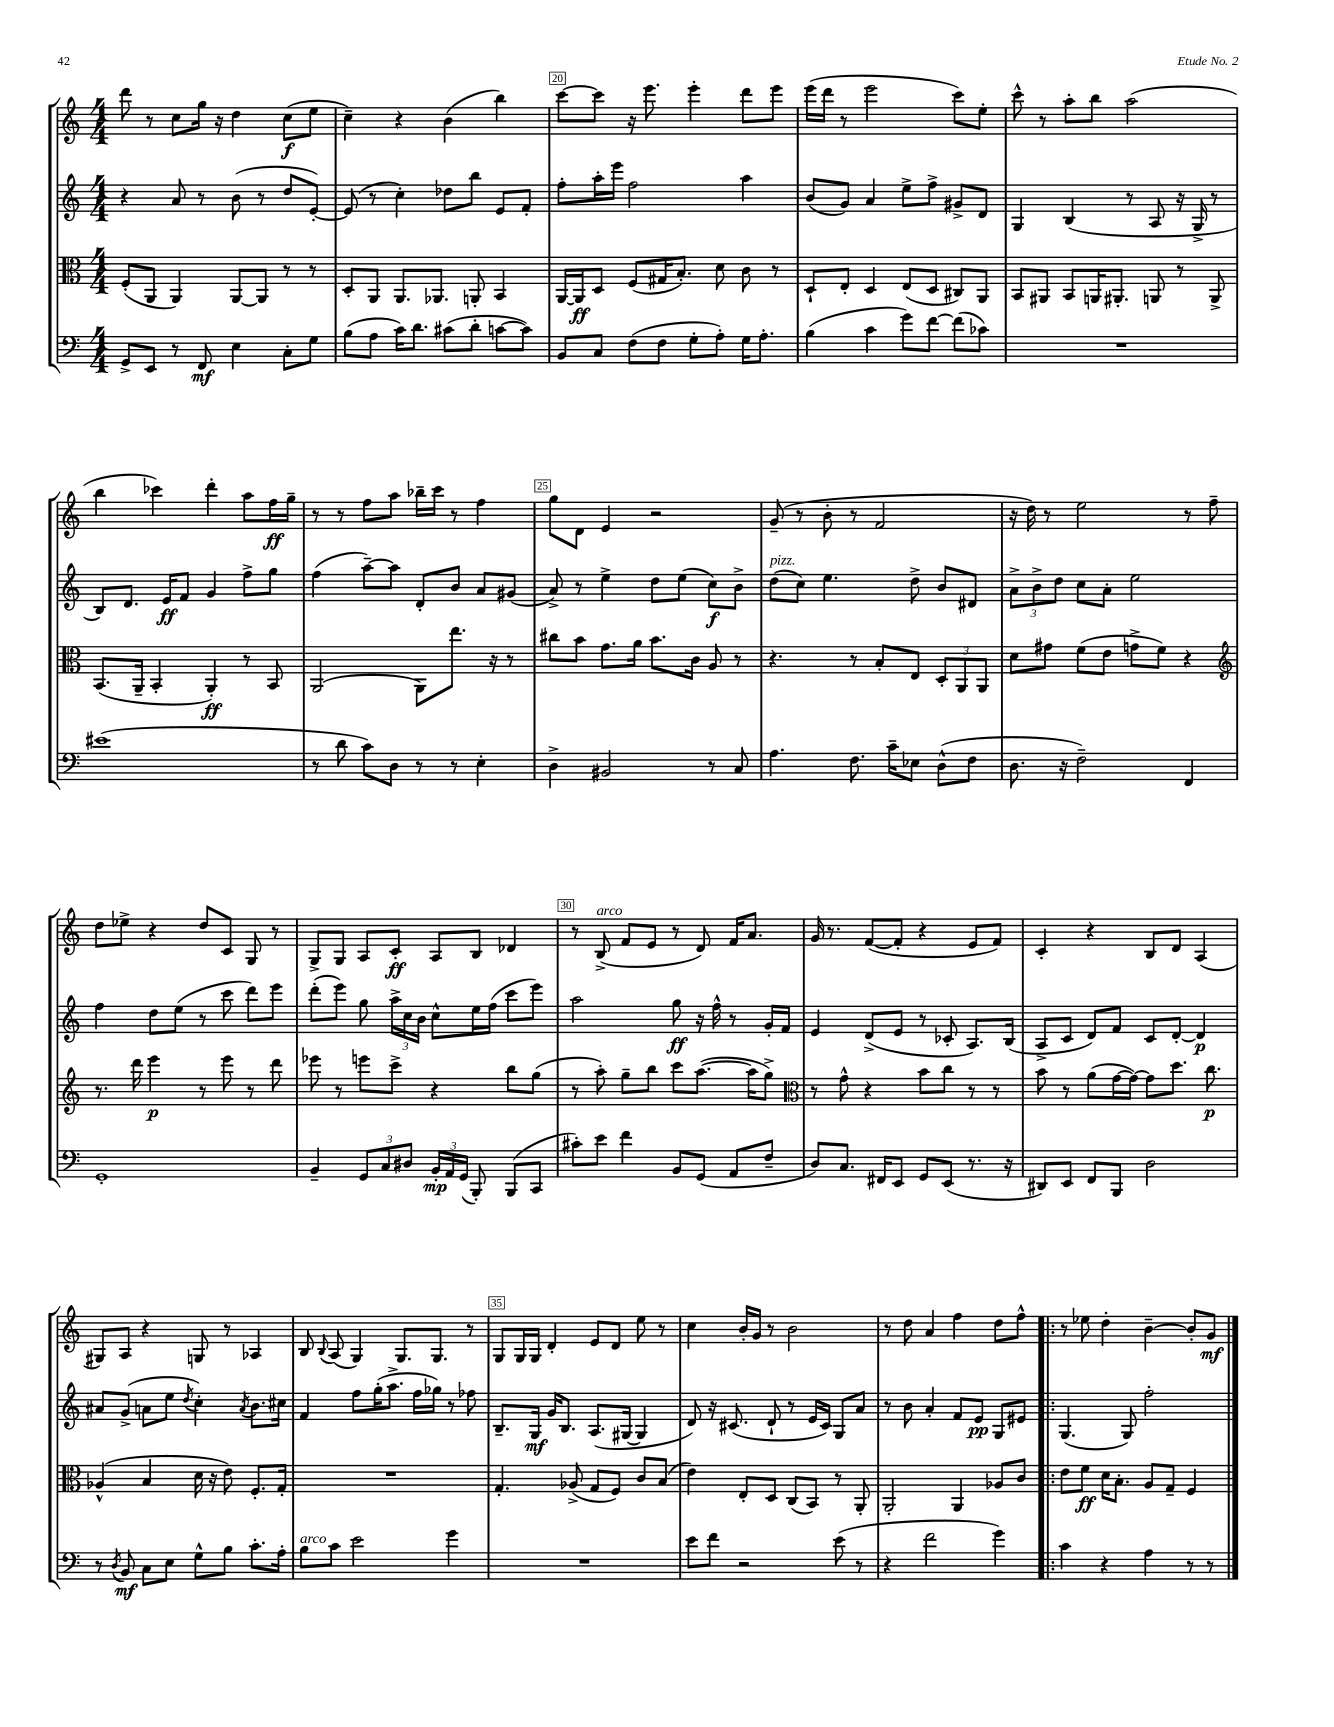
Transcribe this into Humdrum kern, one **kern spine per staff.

**kern	**kern	**kern	**kern
*staff4	*staff3	*staff2	*staff1
*clefF4	*clefC3	*clefG2	*clefG2
*k[]	*k[]	*k[]	*k[]
*M4/4	*M4/4	*M4/4	*M4/4
8GG^/L	(8F'/L	4r	8ddd\
8EE/J	8AA/J	.	8r
8r	4AA/)	8a/	8cc\L
8FF/	.	8r	16gg\Jk
.	.	.	16r
4E\	[8AA/L	(8b\	4dd\
.	8AA/]J	8r	.
8C'\L	8r	8dd/L	(8cc\L
8G\J	8r	[8e'/J)	8ee\J
=	=	=	=
(8B\L	8D'/L	(8e/]	4cc~\)
8A\J	8AA/J	8r	.
16c\LK)	8.AA/L	4cc'\)	4r
8.d\J	.	.	.
.	8.AA-/J	.	.
(8c#\L	.	8dd-\L	(4b\
8d'\J	8AA'/	8bb\J	.
[8c\L	4BB/	8e/L	4bb\)
8c\]J)	.	8f'/J	.
=	=	=	=
8BB/L	[16AA/LL	8ff'\L	[8ccc\L
.	16AA/]J	.	.
8C/J	8D/J	16aa'\L	8ccc\]J
.	.	16eee\JJ	.
(8F\L	(8F/L	2ff\	16r
.	.	.	8.eee\
8F\J	16G#/K	.	.
.	8.B'/J)	.	.
8G'\L	.	.	4eee'\
8A'\J)	8d\	.	.
16G\LK	8c\	4aa\	8ddd\L
8.A'\J	.	.	.
.	8r	.	8eee\J
=	=	=	=
(4B\	8D`/L	(8b/L	(16eee\LL
.	.	.	16ddd\JJ
.	8E'/J	8g/J)	8r
4c\	4D/	4a/	2eee\
8g\L)	(8E/L	8ee^\L	.
[8f\J	8D/J	8ff^\J	.
(8f\]L	8C#/L)	8g#^/L	8ccc\L)
8c-\J)	8AA/J	8d/J	8ee'\J
=	=	=	=
1r	8BB/L	4G/	8ccc^^\
.	8AA#/J	.	8r
.	8BB/L	(4B/	8aa'\L
.	16AA/K	.	8bb\J
.	8.AA#'/J	.	.
.	.	8r	(2aa\
.	8AA/	8A/	.
.	8r	16r	.
.	.	16G^/	.
.	8AA^/	8r	.
=	=	=	=
(1e#	(8.BB/L	8B/L)	4bb\
.	.	8.d/J	.
.	16AA~/Jk	.	.
.	4BB'/	.	4ccc-\)
.	.	16e/LK	.
.	.	8f/J	.
.	4AA'/)	4g/	4ddd'\
.	8r	8ff^\L	8aa\L
.	8BB/	8gg\J	16ff\L
.	.	.	16gg~\JJ
=	=	=	=
8r	(2AA/	(4ff\	8r
8d\	.	.	8r
8c\L)	.	[8aa~\L)	8ff\L
8D\J	.	8aa\]J	8aa\J
8r	8AA\L)	8d'/L	16bb-~\LL
.	.	.	16ccc\JJ
8r	8.ee\J	8b/J	8r
4E'\	.	8a/L	4ff\
.	16r	.	.
.	8r	(8g#/J	.
=	=	=	=
4D^\	8cc#\L	8a^/)	8gg\L
.	8b\J	8r	8d\J
2BB#/	8.g\L	4ee^\	4e/
.	16a\Jk	.	.
.	8.b\L	8dd\L	2r
.	.	(8ee\J	.
.	16c\Jk	.	.
8r	8A/	8cc\L)	.
8C/	8r	8b^\J	.
=	=	=	=
4.A\	4.r	(8dd\L	(8g~/
.	.	8cc\J)	8r
.	.	4.ee\	8b'\
8.F\	8r	.	8r
.	8B'/L	.	2f/
16c~\LK	.	.	.
8E-\J	8E/J	8dd^\	.
(8D^^\L	12D'/L	8b/L	.
.	12AA/	.	.
8F\J	.	8d#/J	.
.	12AA/J	.	.
=	=	=	=
8.D\	8d\L	12a^\L	16r
.	.	.	16dd\)
.	.	12b^\	.
.	8g#\J	.	8r
.	.	12dd\J	.
16r	.	.	.
2F~\)	(8f\L	8cc\L	2ee\
.	8e\J	8a'\J	.
.	8g^\L	2ee\	.
.	8f\J)	.	.
4FF/	4r	.	8r
.	.	.	8ff~\
=	=	=	=
*	*clefG2	*	*
1GG'	8.r	4ff\	8dd\L
.	.	.	8ee-^\J
.	16ddd\	.	.
.	4eee\	8dd\L	4r
.	.	(8ee\J	.
.	8r	8r	8dd/L
.	8eee\	8ccc\	8c/J
.	8r	8ddd\L)	8G/
.	8ddd\	8eee\J	8r
=	=	=	=
4BB~/	8eee-\	(8ddd'\L	8G^/L
.	8r	8eee\J)	8G/J
12GG/L	8eee\L	8gg\	8A/L
12C/	.	.	.
.	8ccc^\J	24aa^\LL	8c'/J
12D#/J	.	24cc\	.
.	.	24b\JJ	.
24BB'/LL	4r	8cc^^\L	8A/L
24AA/	.	.	.
(24GG/JJ	.	.	.
8BBB'/)	.	16ee\L	8B/J
.	.	(16ff\JJ	.
(8BBB/L	8bb\L	8ccc\L	4d-/
8CC/J	(8gg\J	8eee\J)	.
=	=	=	=
8c#'\L)	8r	2aa\	8r
8e\J	8aa'\)	.	(8B^/
4f\	8gg~\L	.	8f/L
.	8bb\J	.	8e/J
8BB/L	8ccc\L	8gg\	8r
(8GG/J	([8.aa\J	16r	8d/)
.	.	16ff^^\	.
8AA/L	.	8r	16f/LK
.	16aa\]LK	.	8.a/J
8F~/J	8gg^\J)	16g'/LL	.
.	.	16f/JJ	.
=	=	=	=
*	*clefC3	*	*
8D/L)	8r	4e/	16g/
.	.	.	8.r
8.C/J	8g^^\	.	.
.	4r	(8d^/L	([8f/L
16FF#/LK	.	.	.
8EE/J	.	8e/J	8f'/]J
8GG/L	8b\L	8r	4r
(8EE/J	8cc\J	8c-'/	.
8.r	8r	8.A/L)	8e/L
.	8r	.	8f/J)
16r	.	(16B/Jk	.
=	=	=	=
8DD#/L)	8b\	8A^/L	4c'/
8EE/J	8r	8c/J	.
8FF/L	(8a\L	8d/L)	4r
8BBB/J	[16g\L	8f/J	.
.	16g\_JJ)	.	.
2D\	8g\]L	8c/L	8B/L
.	8.dd\J	[8d'/J	8d/J
.	.	4d/]	(4A/
.	8.cc\	.	.
=	=	=	=
8r	(4A-^^/	8a#/L	8G#/L)
8qD/	.	.	.
8BB/	.	(8g^/J	8A/J
8C\L	4B/	8a\L	4r
8E\J	.	8ee\J	.
.	.	8qdd/	.
8G^^\L	16d\	4cc'\)	8G/
.	16r	.	.
8B\J	8e\)	.	8r
.	.	8qa/	.
8.c'\L	8.F'/L	8.b\L	4A-/
16A'\Jk	16G'/Jk	16cc#\Jk	.
=	=	=	=
8B\L	1r	4f/	8B/
.	.	.	8qqB/
8c\J	.	.	(8A/
2e\	.	8ff\L	4G/)
.	.	(16gg'\K	.
.	.	8.aa^\J	.
.	.	.	8.G/L
.	.	16ff\LL	.
.	.	16gg-\JJ)	8.G/J
4g\	.	8r	.
.	.	8ff-\	8r
=	=	=	=
1r	4.G'/	8.B~/L	8G/L
.	.	.	16G/L
.	.	16G/Jk	16G/JJ
.	.	16g/LK	4d'/
.	.	8.B/J	.
.	(8A-^/	.	.
.	8G/L	(8.A/L	8e/L
.	8F/J)	.	8d/J
.	.	[16G#/Jk	.
.	8c/L	4G#/]	8ee\
.	(8B/J	.	8r
=	=	=	=
8e\L	4e\)	8d/)	4cc\
8f\J	.	16r	.
.	.	(8.c#/	.
2r	8E'/L	.	16b'/LL
.	.	.	16g/JJ
.	8D/J	8d`/	8r
.	(8C/L	8r	2b\
.	8BB/J)	16e/LL	.
.	.	16c#/JJ)	.
(8e\	8r	8G/L	.
8r	8AA'/	8a/J	.
=	=	=	=
4r	2AA'/	8r	8r
.	.	8b\	8dd\
2f\	.	4a'/	4a/
.	4AA/	8f/L	4ff\
.	.	8e/J	.
4g\)	8A-/L	8G/L	8dd\L
.	8c/J	8e#/J	8ff^^\J
=!|:	=!|:	=!|:	=!|:
4c\	8e\L	(4.G/	8r
.	8f\J	.	8ee-\
4r	16d\LK	.	4dd'\
.	8.B'\J	.	.
.	.	8G/)	.
4A\	8A/L	2ff'\	[4b~\
.	8G~/J	.	.
8r	4F/	.	8b'/]L
8r	.	.	8g/J
==	==	==	==
*-	*-	*-	*-
